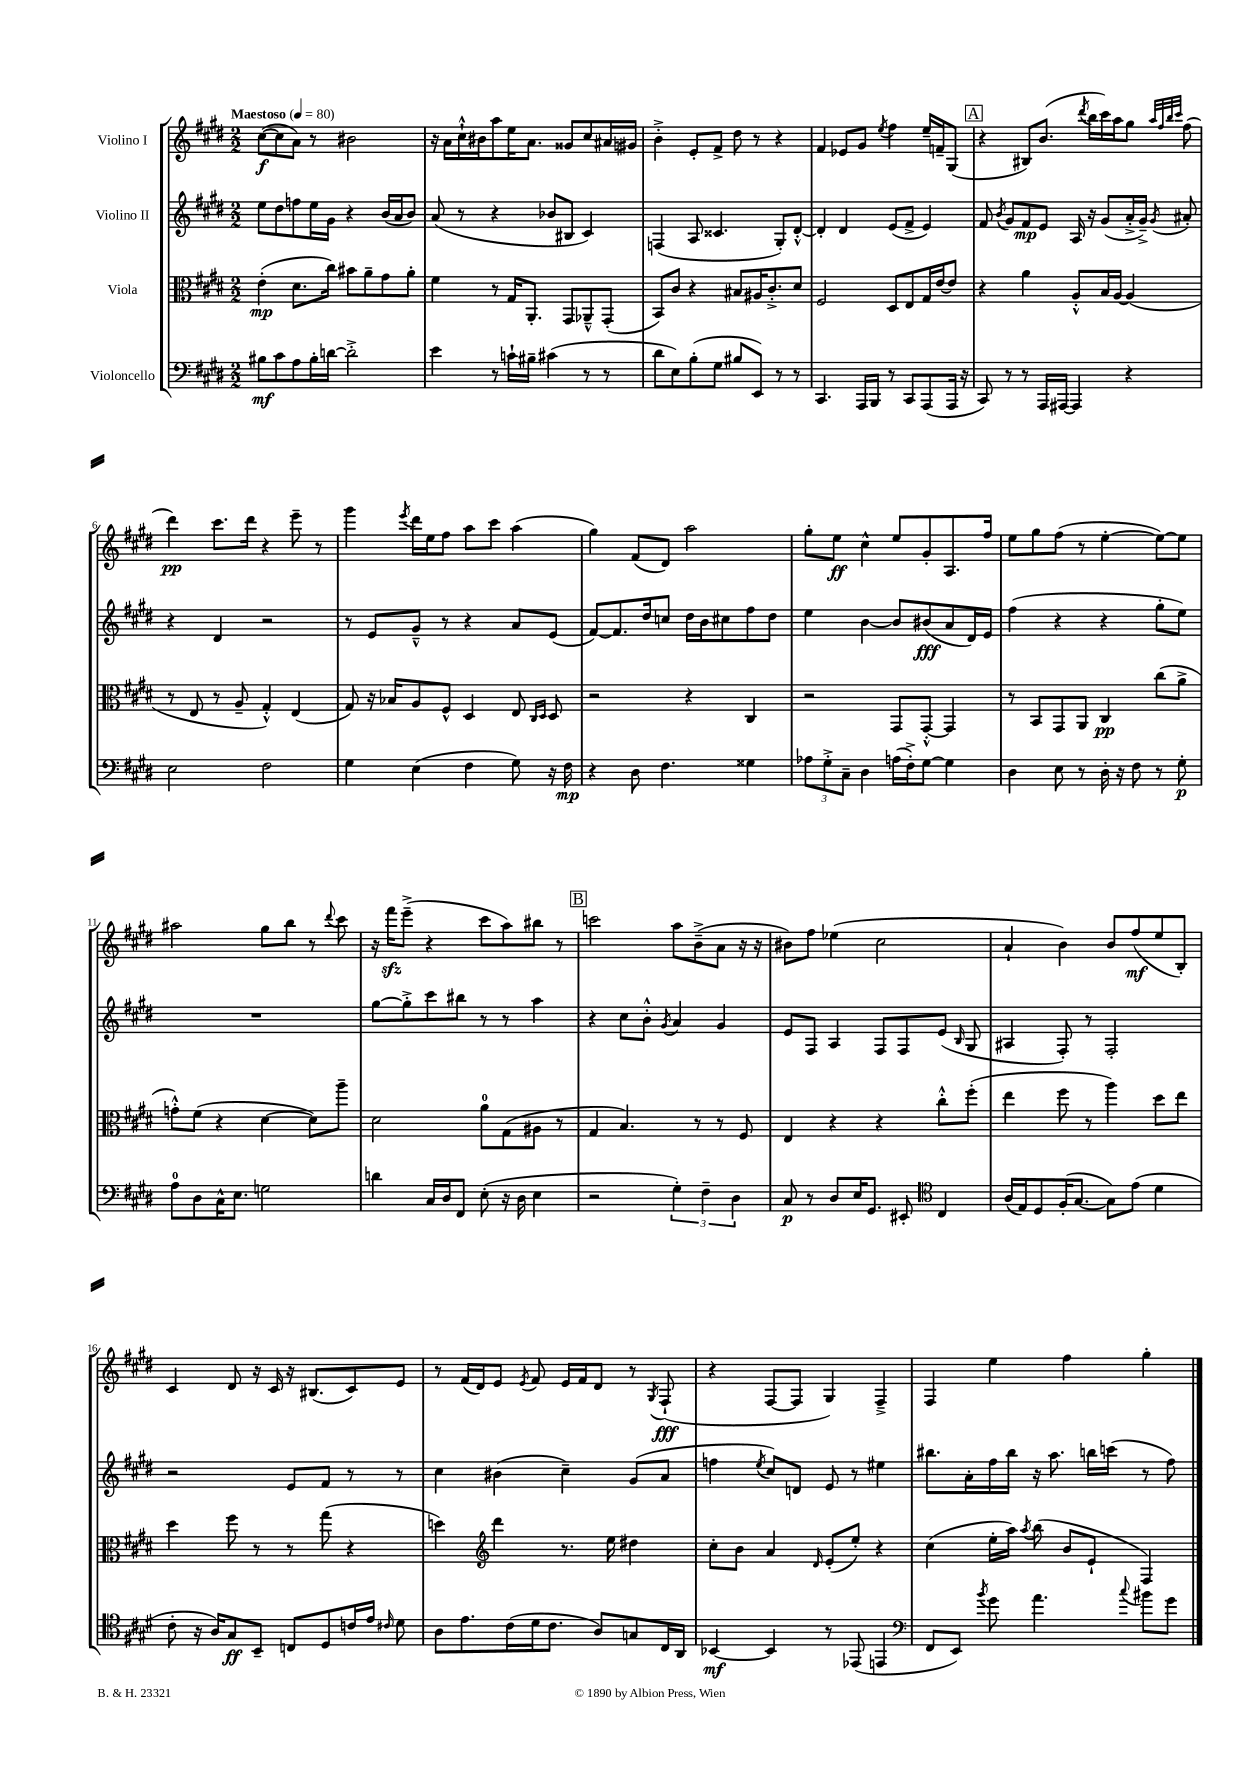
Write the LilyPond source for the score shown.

<<
\new StaffGroup <<
\new Staff = "s0" \with { instrumentName = "Violino I" } {
    \clef treble \key e \major \numericTimeSignature \time 2/2 \tempo "Maestoso" 4 = 80
    \autoBeamOff cis''8[~\f( cis''8 a'8]) r8 bis'2 |
    r16 a'16[ cis''16-!-^ bis'16 a''8 e''16 a'8.] gisis'8[ cis''8 ais'16 gis'16] |
    b'4-.-> e'8[-. fis'8]-> dis''8 r8 r4 |
    fis'4 ees'8[ gis'8] \acciaccatura { e''8 } fis''4 e''16[-- f'16-- gis8]( |
    \mark \markup { \box "A" } r4 bis8[) b'8.]( \acciaccatura { dis'''8 } b''16[ cis'''16) a''16 gis''8] \grace { a''32[ fis''32 b''32 cis'''32] } fis''8( |
    dis'''4\pp) cis'''8.[ dis'''16] r4 e'''8-- r8 |
    gis'''4 \acciaccatura { e'''8 } dis'''16[ e''16 fis''8] a''8[ cis'''8] a''4( |
    gis''4) fis'8[( dis'8]) a''2 |
    gis''8[-. e''8]\ff cis''4-^ e''8[ gis'8-. a8. fis''16] |
    e''8[ gis''8 fis''8]( r8 e''4~-. e''8[~) e''8] |
    ais''2 gis''8[ b''8] r8 \appoggiatura { dis'''8 } cis'''8 |
    r16 fis'''16[\sfz e'''8]--->( r4 cis'''8[ a''8) bis''8] r8 |
    \mark \markup { \box "B" } c'''2 a''8[ b'8--->( a'8] r16 r16 |
    bis'8[) fis''8] ees''4( cis''2 |
    a'4-! b'4) b'8[ fis''8\mf( e''8 b8]-.) |
    cis'4 dis'8 r16 cis'16 r16 bis8.[( cis'8) e'8] |
    r8 fis'16[( dis'16) e'8] \acciaccatura { e'8 } fis'8 e'16[ fis'16 dis'8] r8 \acciaccatura { gis8 } fis8-!\fff( |
    r4 fis8[~ fis8] gis4) fis4---> |
    fis4 e''4 fis''4 gis''4-. \bar "|." |
}
\new Staff = "s1" \with { instrumentName = "Violino II" } {
    \clef treble \key e \major \numericTimeSignature \time 2/2
    \autoBeamOff e''8[ dis''8 f''8 e''16 gis'16] r4 b'16[( a'16 b'8]) |
    a'8( r8 r4 bes'8[ bis8] cis'4) |
    f4( a8 cisis'4. gis8[-.) dis'8]~-.-^ |
    dis'4-. dis'4 e'8[( fis'8]-> e'4) |
    \mark \markup { \box "A" } fis'8 \acciaccatura { b'8 } gis'8[ fis'8\mp e'8] a16 r16 gis'8[( a'16-.-> gis'16]--->) \acciaccatura { gis'8 } ais'8-. |
    r4 dis'4 r2 |
    r8 e'8[ gis'8]---^ r8 r4 a'8[ e'8]( |
    fis'8[~) fis'8. dis''16 c''8] dis''16[ b'16 cis''8 fis''8 dis''8] |
    e''4 b'4~ b'8[ bis'8\fff( a'8 dis'16) e'16] |
    fis''4( r4 r4 gis''8[-. e''8]) |
    R1 |
    gis''8[~ gis''8-.-> cis'''8 bis''8] r8 r8 a''4 |
    \mark \markup { \box "B" } r4 cis''8[ b'8]-.-^ \acciaccatura { gis'8 } a'4 gis'4 |
    e'8[ fis8] a4 fis8[ fis8 e'8]( \grace { b16 } gis8 |
    ais4 fis8-.) r8 fis2-. |
    r2 e'8[ fis'8] r8 r8 |
    cis''4 bis'4( cis''4--) gis'8[( a'8] |
    f''4 \acciaccatura { e''8 } cis''8[) d'8] e'8 r8 eis''4 |
    bis''8.[ a'16-. fis''16 bis''16] r16 a''8. b''16[ c'''16]( r8 fis''8) \bar "|." |
}
\new Staff = "s2" \with { instrumentName = "Viola" } {
    \clef alto \key e \major \numericTimeSignature \time 2/2
    \autoBeamOff e'4-.\mp( dis'8.[ cis''16]) bis'8[ a'8-- gis'8 a'8]-. |
    fis'4 r8 gis16[ a,8.]-. gis,8[ aes,8---^ gis,8]-.( |
    b,8[) cis'8] r4 bis8[ ais16 cis'8.-.-> dis'8] |
    fis2 dis8[ e8 gis16 e'16~ e'8] |
    \mark \markup { \box "A" } r4 a'4 a8[-.-^ b16 a16]~ a4( |
    r8 e8 r8 a8-- gis4-.-^) e4( |
    gis8) r16 bes16[ a8 fis8]-^ dis4 e8 \grace { cis16[ dis16] } dis8 |
    r2 r4 cis4 |
    r2 gis,8[ gis,8]~-.-^ gis,4 |
    r8 b,8[ gis,8 a,8] cis4\pp cis''8[( a'8]-> |
    g'8[-.-^) fis'8]( r4 dis'4~ dis'8[) a''8]-- |
    dis'2 a'8[-0 gis8( ais8] r8 |
    \mark \markup { \box "B" } gis4 b4.) r8 r8 fis8 |
    e4 r4 r4 cis''8[-.-^ fis''8]-.( |
    e''4 fis''8 r8 a''4) dis''8[ e''8] |
    dis''4 fis''8 r8 r8 gis''8( r4 |
    d''4) \clef treble dis'''4 r8. e''16 dis''4 |
    cis''8[-. b'8] a'4 \grace { dis'16 } e'8[-.( e''8]-.) r4 |
    cis''4( e''16[-. a''16]) \acciaccatura { a''8 } b''8( b'8[ e'8]-! fis4) \bar "|." |
}
\new Staff = "s3" \with { instrumentName = "Violoncello" } {
    \clef bass \key e \major \numericTimeSignature \time 2/2
    \autoBeamOff bis8[\mf cis'8 a8 bis16-. d'16]~ d'2-.-> |
    e'4 r8 c'16[-! bis16]-- cis'4( r8 r8 |
    dis'8[ e8) b8-.( gis8] bis8[ e,8]) r8 r8 |
    cis,4. a,,16[ b,,16] r8 cis,8[ a,,8( a,,16] r16 |
    \mark \markup { \box "A" } cis,8) r8 r8 a,,16[ ais,,16]~ ais,,4 r4 |
    e2 fis2 |
    gis4 e4( fis4 gis8) r16 fis16\mp |
    r4 dis8 fis4. gisis4 |
    \tuplet 3/2 { aes8[ gis8-.-> cis8]-- } dis4 a16[( fis16-.->) gis8]~ gis4 |
    dis4 e8 r8 dis16-. r16 fis8 r8 gis8-.\p |
    a8[-0 dis8 cis16-^ e8.] g2 |
    d'4 cis16[ dis16 fis,8] e8-.( r16 dis16 e4 |
    \mark \markup { \box "B" } r2 \tuplet 3/2 { gis4-.) fis4-- dis4 } |
    cis8\p r8 dis8[ e16 gis,8.] eis,8-. \clef tenor cis4 |
    a16[( e16) dis8 fis16-.( gis8.]~ gis8[) e'8]( dis'4 |
    cis'8-. r16 a16[) gis8\ff b,8]-- c8[ dis8 c'16 e'16] \grace { cis'16 } dis'8 |
    a8[ e'8. cis'16( dis'16 cis'8.] a8[) g8 cis16 a,16] |
    bes,4~\mf bes,4 r8 ees,8( e,4 |
    \clef bass fis,8[ e,8]) \acciaccatura { b'8 } gis'8 a'4. \appoggiatura { cis''8 } bis'8[ gis'8] \bar "|." |
}
>>
>>
